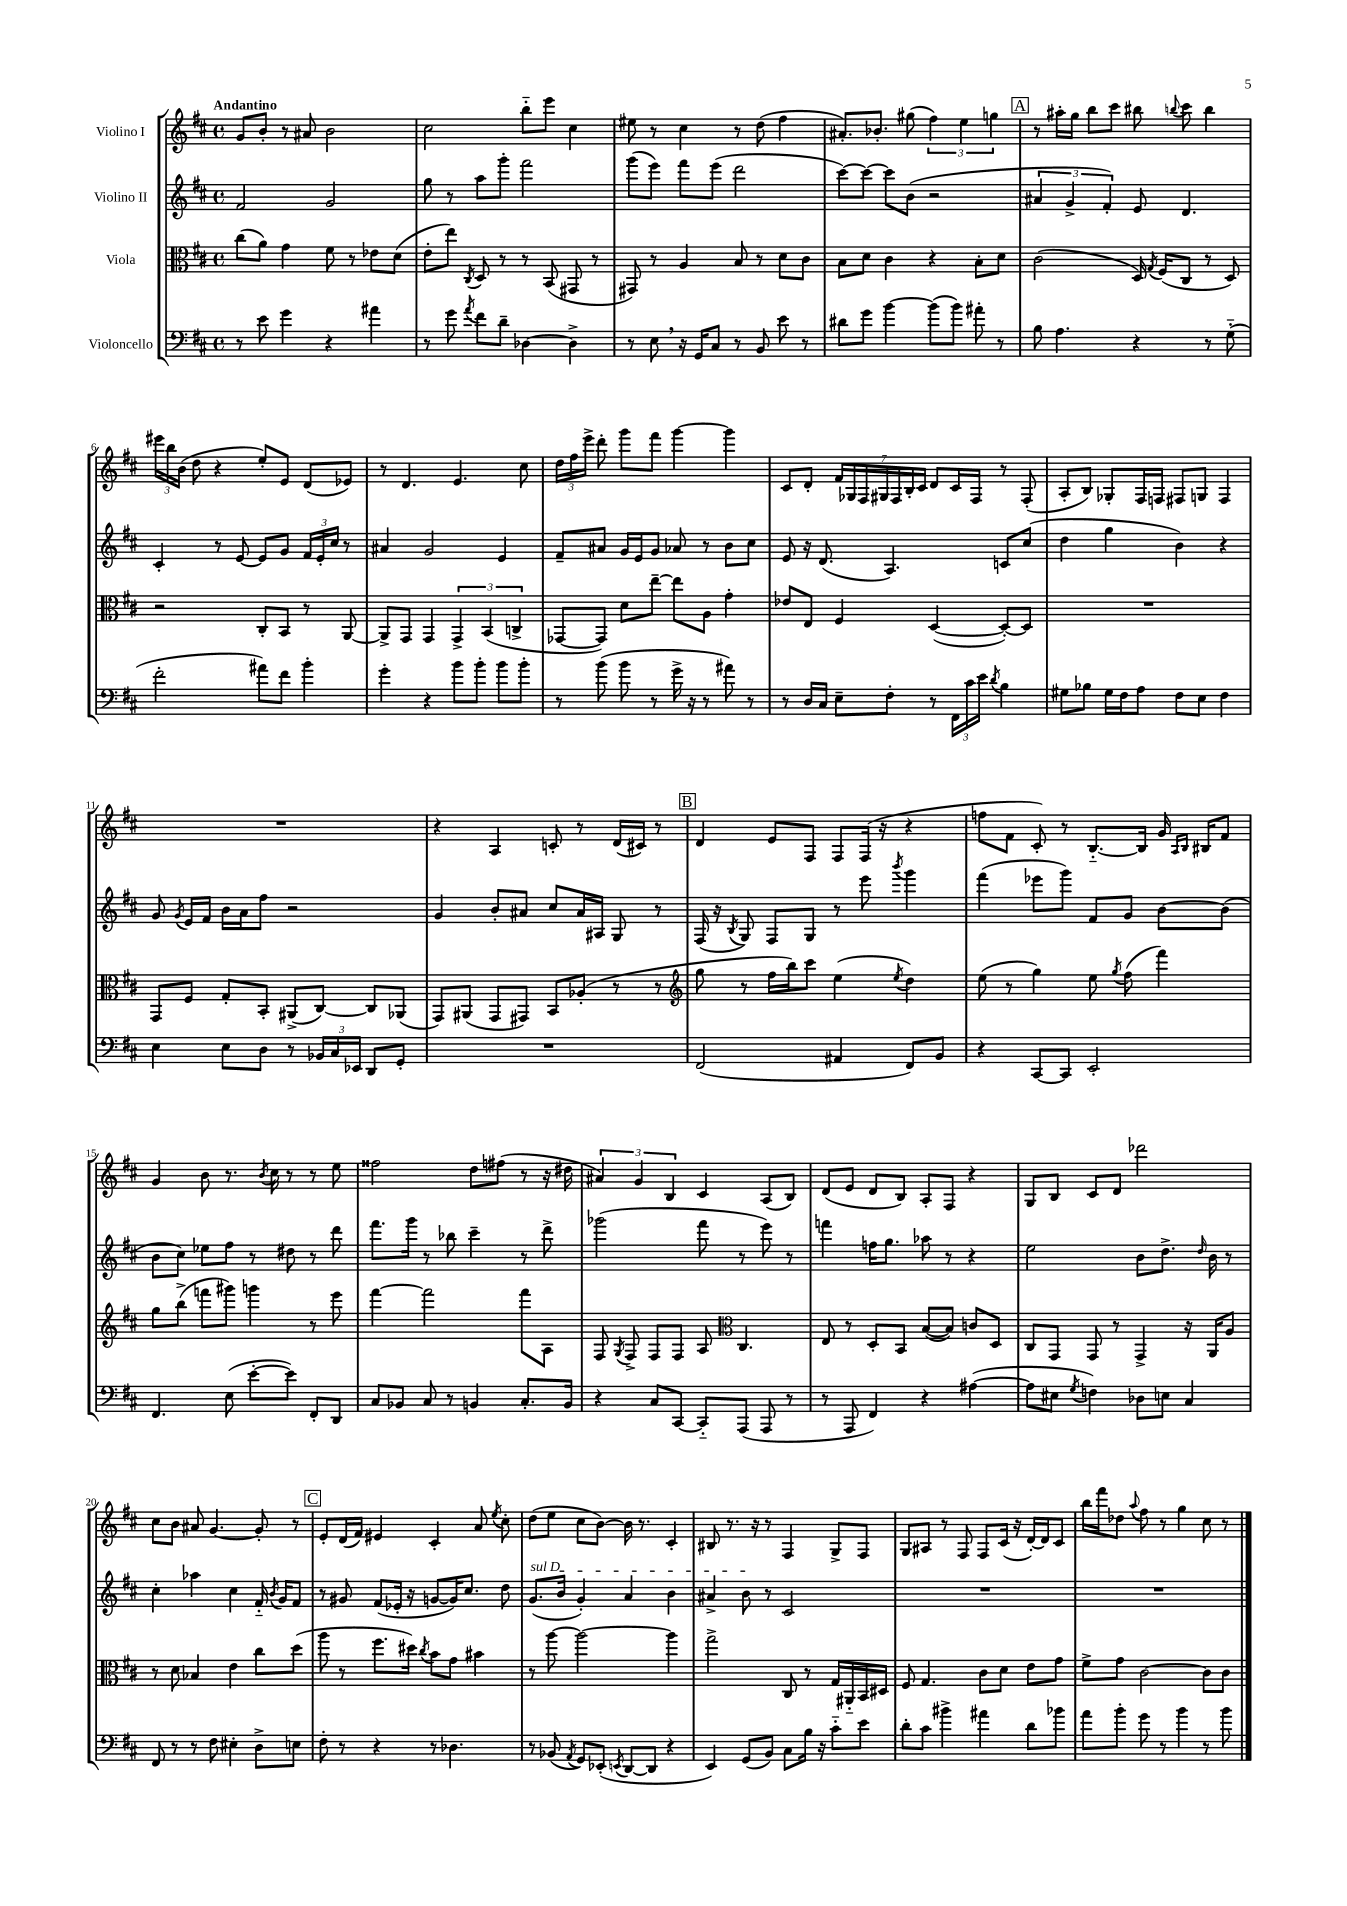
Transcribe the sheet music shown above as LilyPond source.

<<
\new StaffGroup <<
\new Staff = "s0" \with { instrumentName = "Violino I" } {
    \clef treble \key d \major \defaultTimeSignature \time 4/4 \tempo "Andantino"
    \autoBeamOff g'8[ b'8]-. r8 ais'8 b'2 |
    cis''2 b''8[-_ e'''8] cis''4 |
    eis''8 r8 cis''4 r8 d''8( fis''4 |
    ais'8.[-.) bes'8.]-. gis''8( \tuplet 3/2 { fis''4) e''4 g''4 } |
    \mark \markup { \box "A" } r8 ais''16[-. g''16] b''8[ cis'''8] bis''8 \appoggiatura { b''8 } cis'''8 b''4 |
    \tuplet 3/2 { eis'''16[ b''16 b'16]( } d''8 r4 e''8[-.) e'8] d'8[( ees'8]) |
    r8 d'4. e'4. cis''8 |
    \tuplet 3/2 { d''16[ fis''16 e'''16]-> } d'''8-. g'''8[ fis'''8] g'''4~ g'''4 |
    cis'8[ d'8]-. \tuplet 7/4 { fis'16[ ges16 fis16 gis16 fis16 b16-. cis'16] } d'8[ cis'16 fis16] r8 fis8-.( |
    a8[-. b8]) ges8[-. fis16 f16] fis8[ g8] fis4 |
    R1 |
    r4 a4 c'8-. r8 d'16[( cis'16]) r8 |
    \mark \markup { \box "B" } d'4 e'8[ fis8] fis8[ fis16]( r16 r4 |
    f''8[ fis'8] cis'8-.) r8 b8.[~-_ b16] g'16 \grace { a16[ b16] } bis16[ fis'8] |
    g'4 b'8 r8. \acciaccatura { b'8 } cis''16 r8 r8 e''8 |
    fisis''2 d''8[ fis''8]( r8 r16 dis''16 |
    \tuplet 3/2 { ais'4) g'4 b4 } cis'4 a8[( b8]) |
    d'8[( e'8] d'8[ b8]) a8[-. fis8] r4 |
    g8[ b8] cis'8[ d'8] des'''2 |
    cis''8[ b'8] ais'8 g'4.~ g'8-. r8 |
    \mark \markup { \box "C" } e'8[-. d'16( fis'16]) eis'4 cis'4-. a'8 \acciaccatura { e''8 } cis''8-. |
    d''8[( e''8] cis''8[ b'8]~) b'16 r8. cis'4-. |
    bis8 r8. r16 r8 fis4 g8[-> fis8] |
    g8[ ais8] r8 fis8 fis8[ cis'16]( r16 d'16[~-.) d'16 cis'8] |
    b''16[ fis'''16 des''8] \appoggiatura { a''8 } fis''8 r8 g''4 cis''8 r8 \bar "|." |
}
\new Staff = "s1" \with { instrumentName = "Violino II" } {
    \clef treble \key d \major \defaultTimeSignature \time 4/4
    \autoBeamOff fis'2 g'2 |
    g''8 r8 a''8[ g'''8]-. fis'''2 |
    g'''8[( e'''8]) fis'''8[ e'''8]( d'''2 |
    cis'''8[~) cis'''8]~ cis'''8[ b'8]( r2 |
    \mark \markup { \box "A" } \tuplet 3/2 { ais'4 g'4-> fis'4-.) } e'8 d'4. |
    cis'4-. r8 e'8~ e'8[ g'8] \tuplet 3/2 { fis'16[ e'16-. cis''16] } r8 |
    ais'4 g'2 e'4 |
    fis'8[-- ais'8] g'16[ e'16 g'8] aes'8 r8 b'8[ cis''8] |
    e'8 r16 d'8.( a4.) c'8[ cis''8]( |
    d''4 g''4 b'4) r4 |
    g'8 \acciaccatura { g'8 } e'16[ fis'16] b'16[ a'16 fis''8] r2 |
    g'4 b'8[-. ais'8] cis''8[ ais'16 ais16] g8 r8 |
    \mark \markup { \box "B" } fis16( r16 \acciaccatura { b8 } g8) fis8[ g8] r8 e'''8 \acciaccatura { b'''8 } g'''4 |
    fis'''4( ees'''8[ g'''8]) fis'8[ g'8] b'8[~ b'8]( |
    b'8[ cis''8]) ees''8[ fis''8] r8 dis''8 r8 d'''8 |
    fis'''8.[ g'''16] r8 bes''8 cis'''4-- r8 d'''8-> |
    ges'''2( fis'''8 r8 e'''8) r8 |
    f'''4 f''16[ g''8.] aes''8 r8 r4 |
    e''2 b'8[ d''8.]-> \grace { d''16 } b'16 r8 |
    cis''4-. aes''4 cis''4 fis'16-_ \acciaccatura { b'8 } g'16[ fis'8] |
    \mark \markup { \box "C" } r8 gis'8 fis'8[( ees'16]-. r16 g'8[~ g'16) cis''8.] d''8 |
    \once \override TextSpanner.bound-details.left.text = \markup { \italic "sul D" } g'8.[\startTextSpan( b'16] g'4-.) a'4 b'4 |
    ais'4-> b'8\stopTextSpan r8 cis'2 |
    R1 |
    R1 \bar "|." |
}
\new Staff = "s2" \with { instrumentName = "Viola" } {
    \clef alto \key d \major \defaultTimeSignature \time 4/4
    \autoBeamOff cis''8[( a'8]) g'4 fis'8 r8 ees'8[ d'8]( |
    e'8[-. e''8]) \acciaccatura { cis8 } d8 r8 r8 b,8( gis,8 r8 |
    gis,8) r8 a4 b8 r8 d'8[ cis'8] |
    b8[ d'8] cis'4 r4 b8[-. d'8] |
    \mark \markup { \box "A" } cis'2( d16) \acciaccatura { g8 } fis16[( cis8] r8 d8) |
    r2 cis8[-. b,8] r8 a,8~ |
    a,8[-> g,8] g,4 \tuplet 3/2 { g,4-> b,4( c4-> } |
    ges,8[~ ges,8]) d'8[ e''8]~-- e''8[ a8] g'4-. |
    ees'8[ e8] fis4 d4~( d8[~-.) d8] |
    R1 |
    g,8[ fis8] g8[-. b,8]-. ais,8[->( cis8]~) cis8[ aes,8]( |
    g,8[) ais,8]( g,8[ gis,8]) b,8[ aes8]-.( r8 r8 |
    \mark \markup { \box "B" } \clef treble g''8 r8 fis''16[ b''16) cis'''8] e''4( \acciaccatura { e''8 } d''4) |
    e''8( r8 g''4) e''8 \acciaccatura { g''8 } fis''8( fis'''4) |
    g''8[ b''8]->( f'''8[ gis'''8]) g'''4 r8 e'''8 |
    fis'''4~ fis'''2 fis'''8[ a8] |
    fis8 \acciaccatura { g8 } fis8-> fis8[ fis8] a8 \clef alto cis4. |
    e8 r8 d8[-. b,8] b8[~( b8]) c'8[ d8] |
    cis8[ g,8] g,8 r8 g,4-> r16 a,16[ a8] |
    r8 d'8 bes4 e'4 cis''8[ d''8]( |
    \mark \markup { \box "C" } a''8 r8 fis''8.[ dis''16]) \acciaccatura { cis''8 } b'8[ g'8] bis'4 |
    r8 a''8~ a''2~ a''4 |
    g''2-> cis8 r8 g16[ ais,16-_ b,16 dis16] |
    fis8 g4. cis'8[ d'8] e'8[ g'8] |
    fis'8[-> g'8] cis'2~ cis'8[ cis'8] \bar "|." |
}
\new Staff = "s3" \with { instrumentName = "Violoncello" } {
    \clef bass \key d \major \defaultTimeSignature \time 4/4
    \autoBeamOff r8 e'8 g'4 r4 ais'4 |
    r8 g'8 \acciaccatura { a'8 } fis'8[ d'8]-- des4~ des4-> |
    r8 e8 \breathe r16 g,16[ cis8] r8 b,8 e'8 r8 |
    dis'8[ g'8] b'4~ b'8[( b'8]) ais'8-. r8 |
    \mark \markup { \box "A" } b8 a4. r4 r8 g8-_( |
    fis'2-. ais'8[) fis'8] b'4-. |
    g'4-. r4 b'8[ b'8]-. b'8[ b'8]-. |
    r8 b'8( b'8 r8 g'16-> r16 r8 ais'8) r8 |
    r8 d16[ cis16] e8[-- fis8]-. r8 \tuplet 3/2 { fis,16[ cis'16 e'16] } \acciaccatura { d'8 } b4 |
    gis8[ bes8] gis16[ fis16 a8] fis8[ e8] fis4 |
    e4 e8[ d8] r8 \tuplet 3/2 { bes,16[ cis16 ees,16] } d,8[ g,8]-. |
    R1 |
    \mark \markup { \box "B" } fis,2( ais,4 fis,8[) b,8] |
    r4 cis,8[~ cis,8] e,2-. |
    fis,4. e8( e'8[~-. e'8]) fis,8[-. d,8] |
    cis8[ bes,8] cis8 r8 b,4 cis8.[-. b,16] |
    r4 cis8[ cis,8]~ cis,8[-_ a,,8]( a,,8 r8 |
    r8 a,,8 fis,4) r4 ais4~( |
    ais8[ eis8] \acciaccatura { g8 } f4) des8[ e8] cis4 |
    fis,8 r8 r8 fis8 eis4-. d8[-> e8] |
    \mark \markup { \box "C" } fis8-. r8 r4 r8 des4. |
    r8 bes,8( \acciaccatura { a,8 } g,8[) ees,8]-.( \acciaccatura { e,8 } d,8[~ d,8] r4 |
    e,4) g,8[( b,8]) cis8[ b16] r16 cis'8[-_ e'8] |
    d'8[-. cis'8] bis'4-> ais'4 d'8[ bes'8] |
    a'8[ b'8]-. g'8 r8 b'4 r8 b'8 \bar "|." |
}
>>
>>
